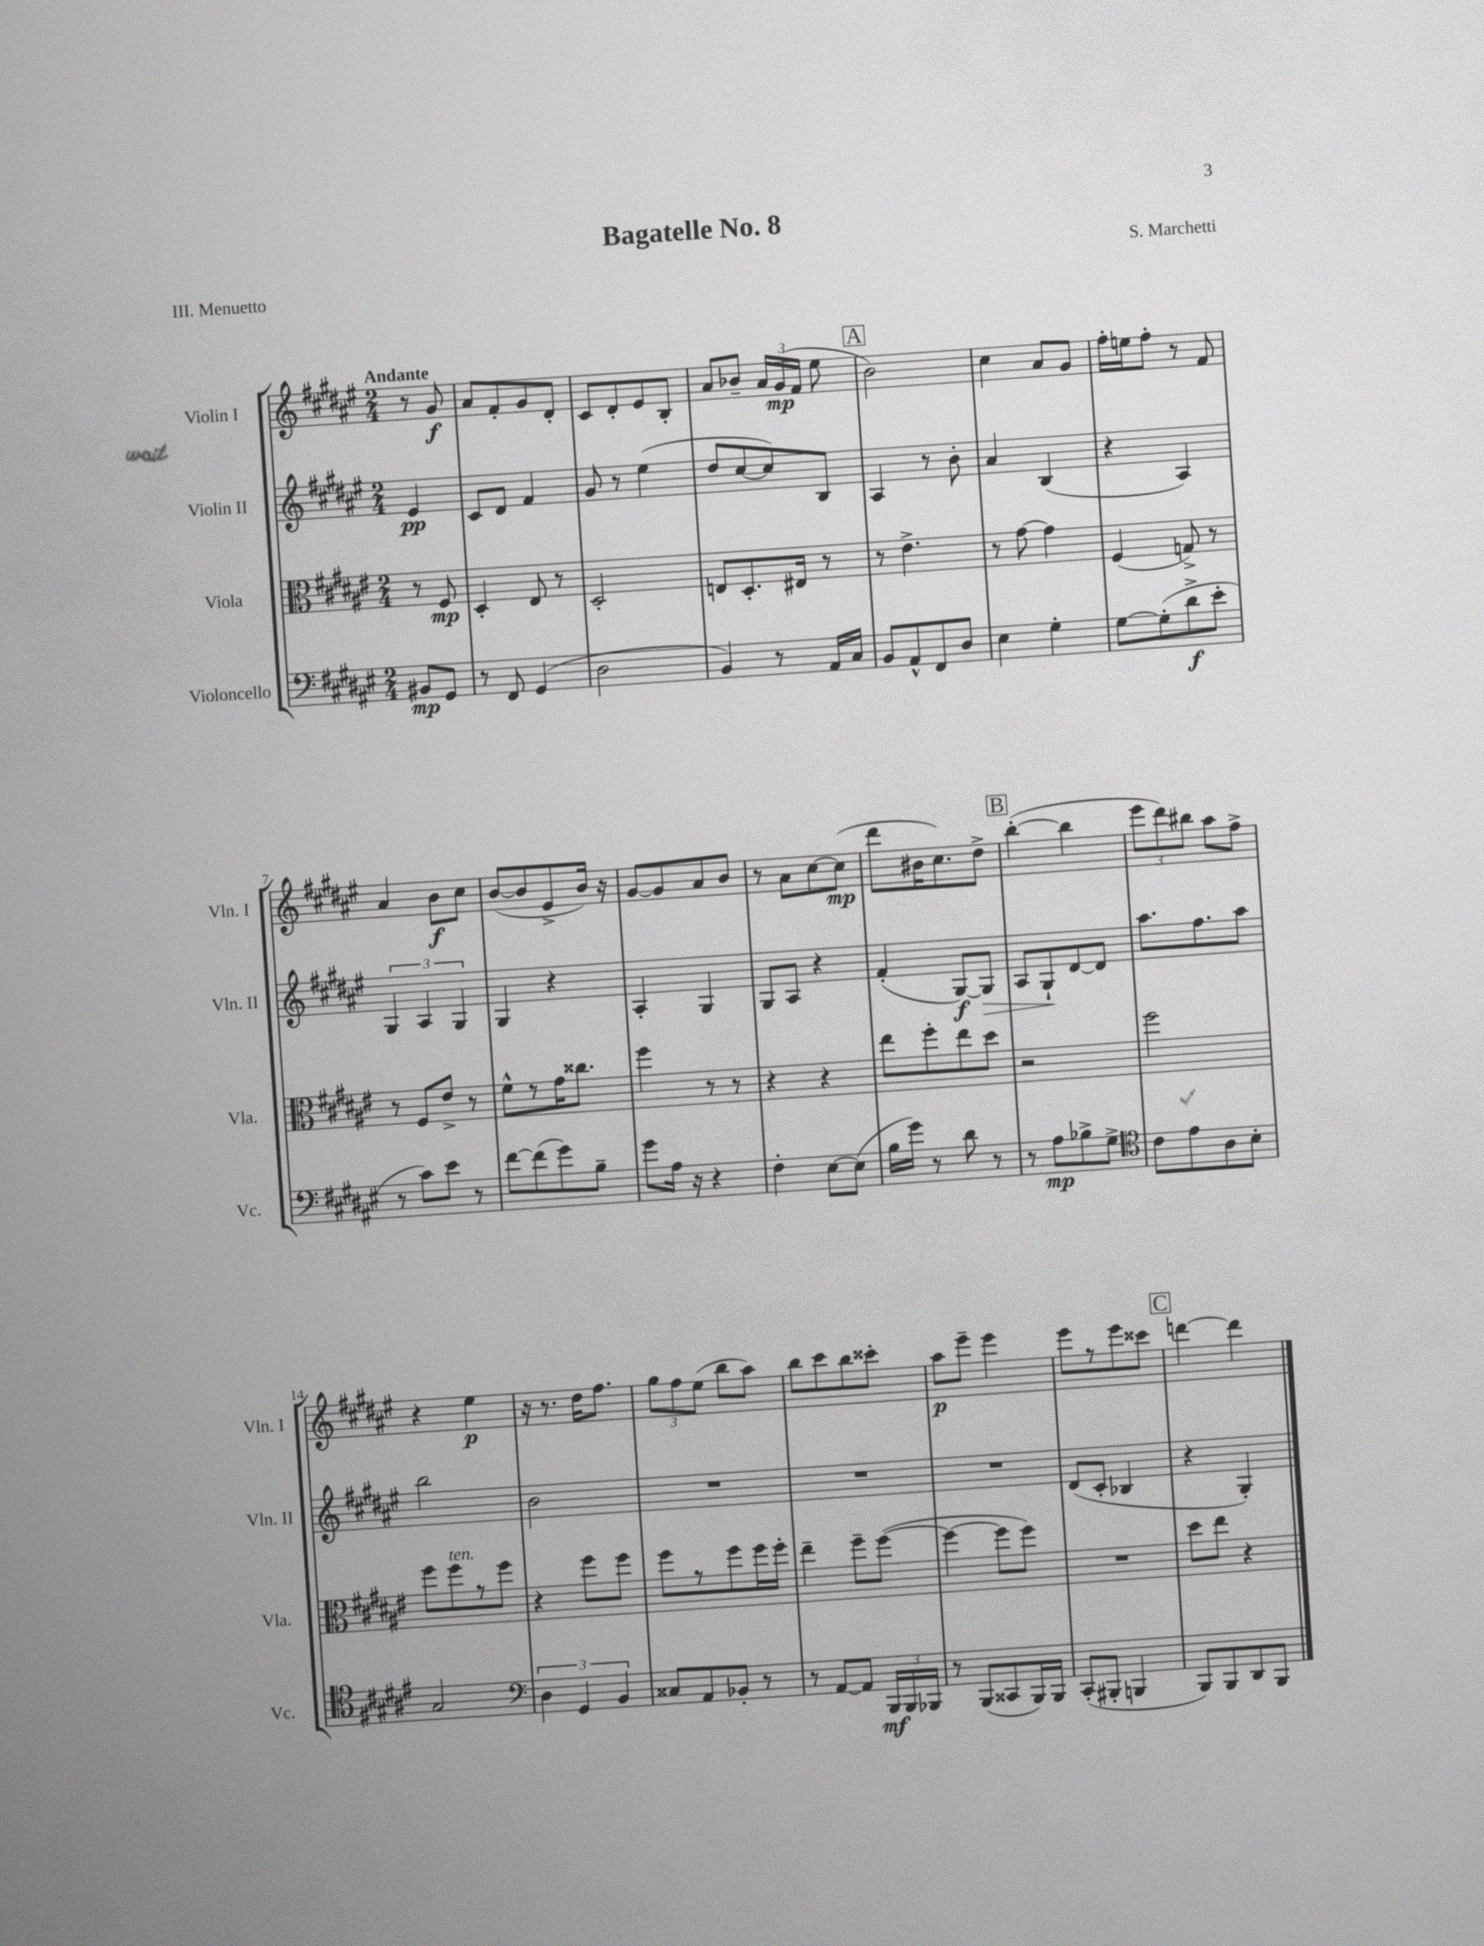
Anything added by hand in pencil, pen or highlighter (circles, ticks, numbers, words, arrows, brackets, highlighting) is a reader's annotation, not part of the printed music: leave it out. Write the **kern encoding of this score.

**kern	**kern	**kern	**kern
*staff4	*staff3	*staff2	*staff1
*clefF4	*clefC3	*clefG2	*clefG2
*k[f#c#g#d#a#e#]	*k[f#c#g#d#a#e#]	*k[f#c#g#d#a#e#]	*k[f#c#g#d#a#e#]
*M2/4	*M2/4	*M2/4	*M2/4
8BB#/L	8r	4e#/	8r
8GG#/J	8F#/	.	8g#/
=	=	=	=
8r	4D#'/	8c#/L	8a#/L
8FF#/	.	8d#/J	8f#'/
(4GG#/	8E#/	4f#/	8g#/
.	8r	.	8d#'/J
=	=	=	=
2D#\	2D#'/	8g#/	8c#/L
.	.	8r	8d#'/
.	.	(4ee#\	8e#/
.	.	.	8B'/J
=	=	=	=
4BB/)	8E/L	8dd#/L	8a#/L
.	8.D#'/	[8cc#/	8b-~/J
8r	.	8cc#/])	24a#/LL
.	.	.	(24g#/
.	16E#/Jk	.	.
.	.	.	24f#/JJ
16AA#/LL	8r	8B/J	8ee#\
16C#/JJ	.	.	.
=	=	=	=
8BB/L	8r	4A#/	2b\)
8AA#^^/	4.e#^\	.	.
8FF#/	.	8r	.
8D#/J	.	8b'\	.
=	=	=	=
4E#\	8r	4a#/	4cc#\
.	[8g#\	.	.
4G#'\	4g#\]	(4B/	8a#/L
.	.	.	8g#/J
=	=	=	=
[8G#\L	(4F#/	4r	16ff#'\LL
.	.	.	16ee\J
(8G#'\]	.	.	8ff#'\J
8d#^\	8G^/)	4A#/)	8r
8e#'\J	8r	.	8f#/
=	=	=	=
8r	8r	6G#/	4a#/
8c#\L)	8F#/L	.	.
.	.	6A#/	.
8e#\J	8e#^/J	.	8b\L
.	.	6G#/	.
8r	8r	.	8cc#\J
=	=	=	=
[8f#\L	8f#^^\L	4G#/	([8b/L
(8f#\]	8r	.	8b/]
8g#\)	16g#\K	4r	8e#^/
.	8.cc##\J	.	.
8B~\J	.	.	16b/Jk)
.	.	.	16r
=	=	=	=
8g#\L	4ff#\	4A#'/	[8g#/L
16A#\Jk	.	.	8g#/]
16r	.	.	.
4r	8r	4G#/	8a#/
.	8r	.	8b/J
=	=	=	=
4F#'\	4r	8G#/L	8r
.	.	8A#/J	8a#\L
[8E#\L	4r	4r	[8cc#\
(8E#\]J	.	.	(8cc#\]J
=	=	=	=
16B\LL	8ee#\L	(4f#'/	8ddd#\L
16g#\JJ)	.	.	.
8r	8ff#'\	.	16b#\K
.	.	.	8.cc#\)
8d#\	8ee#\	[8G#/L)	.
8r	8dd#\J	8G#/]J	8dd#^\J
=	=	=	=
8r	2r	8A#/L	([4bb'\
8A#\L	.	8G#`/	.
8B-^\	.	[8d#/	4bb\]
8G#^\J	.	8d#/]J	.
=	=	=	=
*clefC4	*	*	*
8c#\L	2ff#\	8.aa#\L	12eee#\L
.	.	.	12ddd#\)
8e#\	.	.	.
.	.	.	12bb#\J
.	.	8.ff#\	.
8A#\	.	.	8aa#\L
8B'\J	.	8aa#\J	8ff#^\J
=	=	=	=
2G#/	8ff#\L	2bb\	4r
.	8ff#\	.	.
.	8r	.	4ee#\
.	8ff#\J	.	.
=	=	=	=
*clefF4	*	*	*
6D#\	4r	2b\	16r
.	.	.	8.r
6GG#/	.	.	.
.	8ff#\L	.	16dd#\LK
.	.	.	8.ff#\J
6BB/	.	.	.
.	8ff#\J	.	.
=	=	=	=
8C##/L	8ff#\L	2r	12gg#\L
.	.	.	12ff#\
8AA#/	8r	.	.
.	.	.	(12ee#\J
8BB-'/J	8ff#\	.	8bb\L
8r	16ff#\L	.	8aa#\J)
.	16ff#'\JJ	.	.
=	=	=	=
8r	4ee#~\	2r	8bb\L
[8AA#/L	.	.	8ccc#\
8AA#/]J	8ff#~\L	.	8bb\
24BBB/LL	([8ff#\J	.	8ccc##'\J
24BBB/	.	.	.
24BBB-/JJ	.	.	.
=	=	=	=
8r	4ff#\_	2r	8aa#\L
(8BBB/L	.	.	8eee#~\J
8CC##/	8ff#\]L	.	4eee#\
16BBB/L)	8ff#\J)	.	.
16BBB/JJ	.	.	.
=	=	=	=
(8CC#'/L	2r	(8d#/L	8eee#\L
8BBB#'/J	.	8c#'/J	8r
4BBB/	.	4B-/	8eee#\
.	.	.	8ccc##\J
=	=	=	=
8BBB/L)	8dd#\L	4r	[4ddd\
8BBB/	8ee#\J	.	.
8DD#/	4r	4G#'/)	4ddd\]
8BBB/J	.	.	.
==	==	==	==
*-	*-	*-	*-
